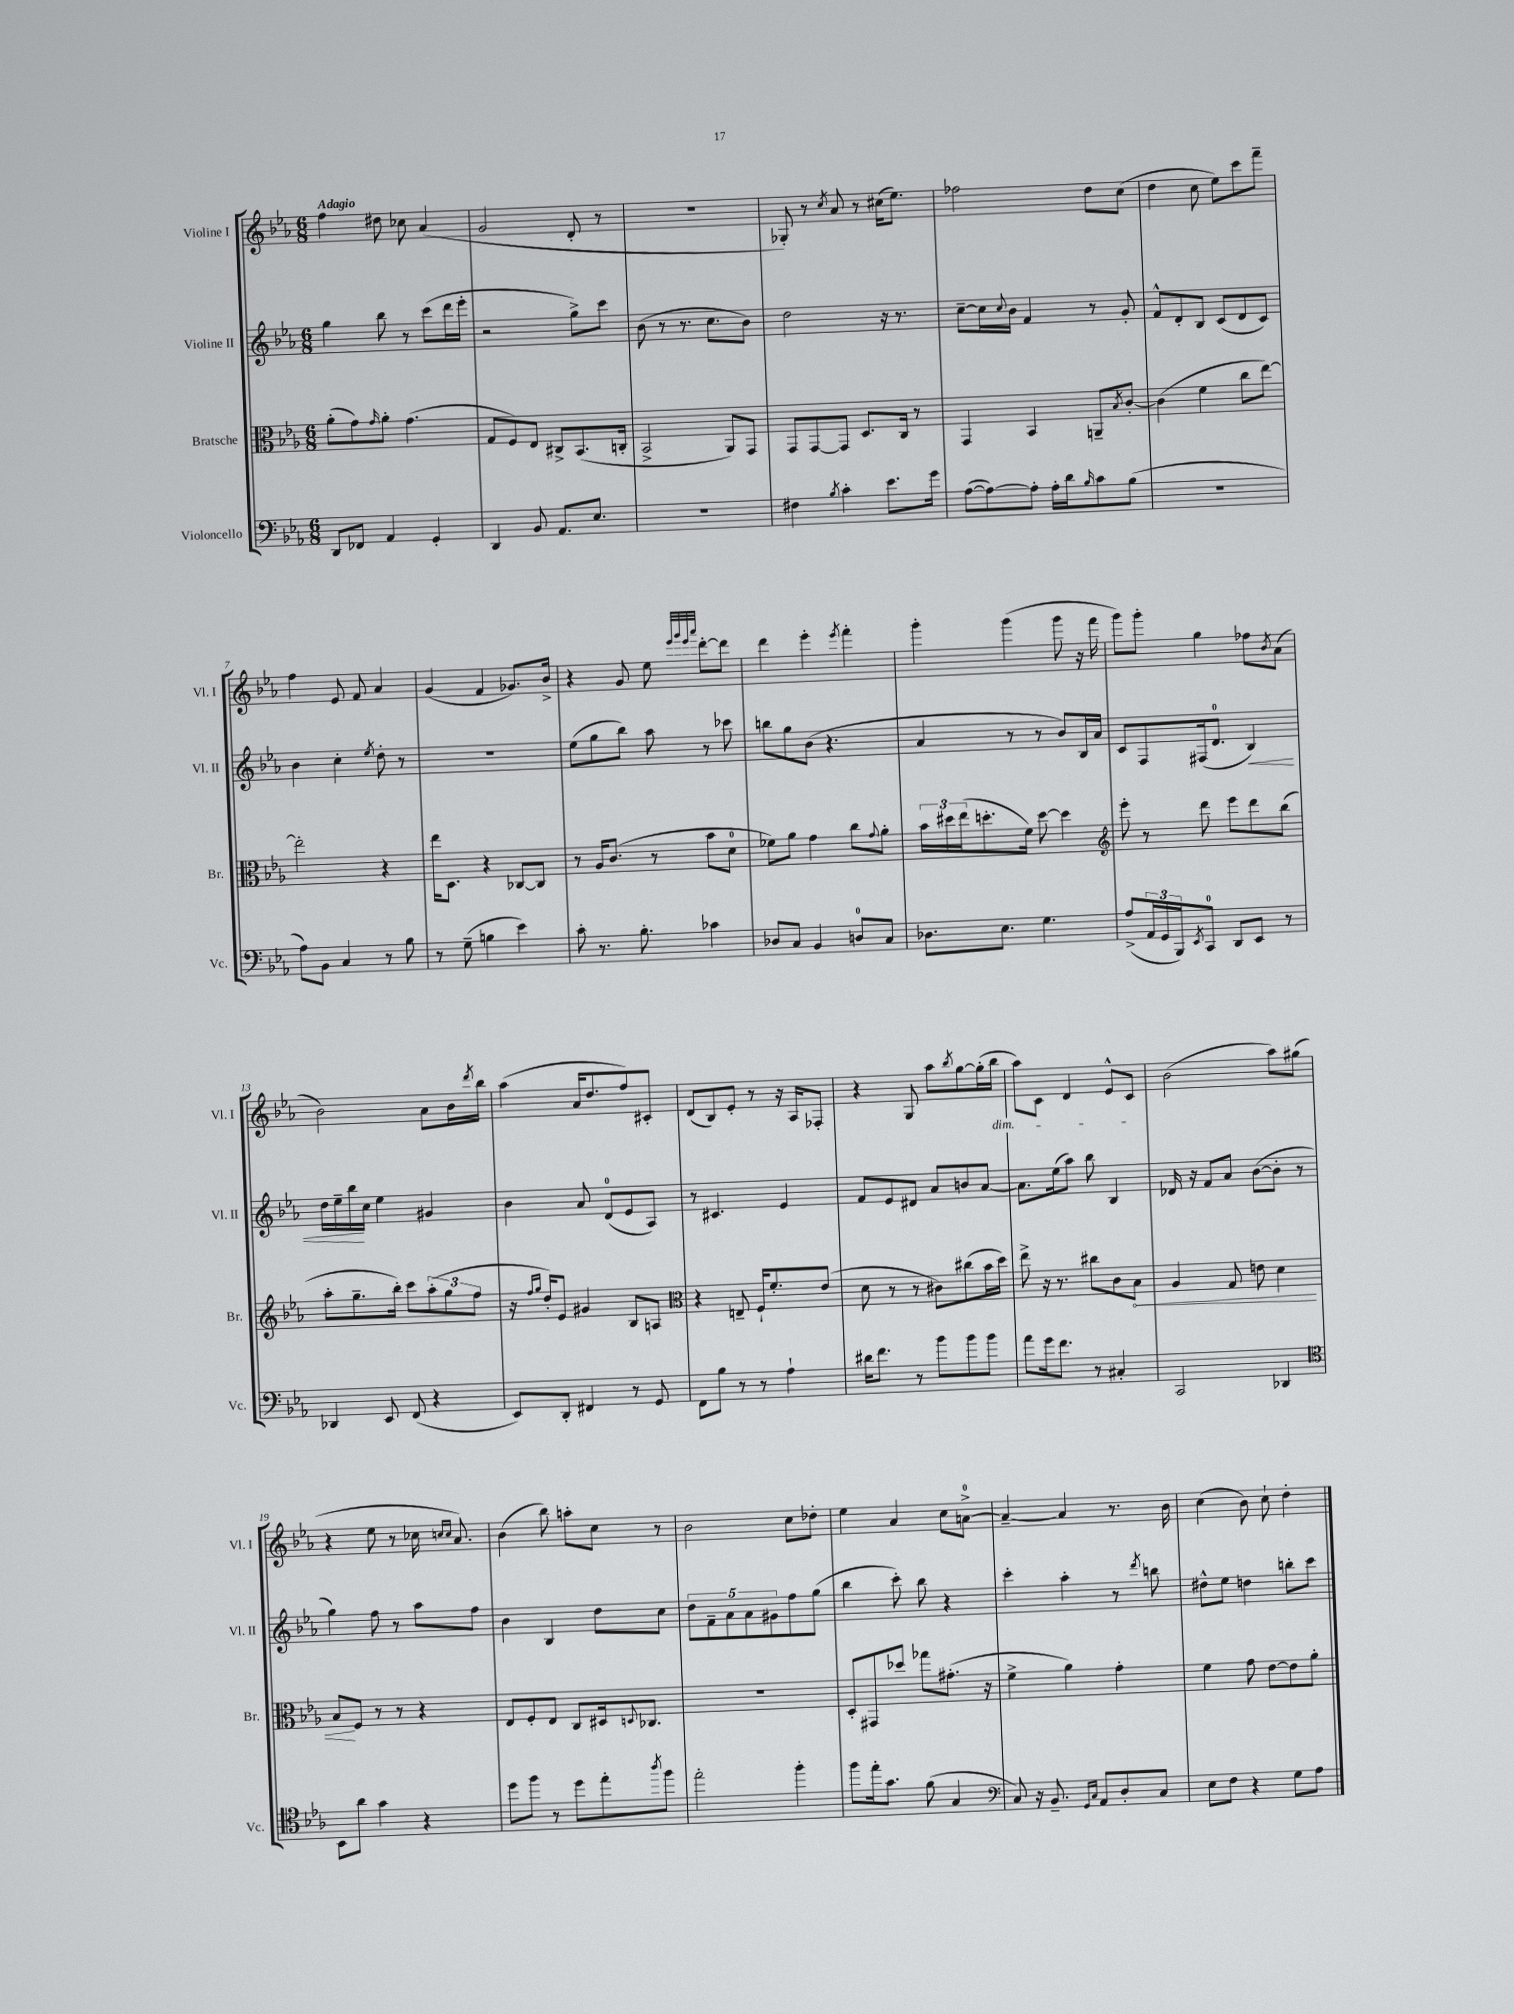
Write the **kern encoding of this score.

**kern	**kern	**kern	**kern
*staff4	*staff3	*staff2	*staff1
*clefF4	*clefC3	*clefG2	*clefG2
*k[b-e-a-]	*k[b-e-a-]	*k[b-e-a-]	*k[b-e-a-]
*M6/8	*M6/8	*M6/8	*M6/8
8DD	(8a-'	4gg	4ff
8FF-	8g)	.	.
.	16qqg	.	.
4AA-	8a-'	8bb-	8dd#
.	(4.g	8r	8cc-
4GG'	.	(8ccc	(4a-
.	.	16ddd	.
.	.	16eee-'	.
=	=	=	=
4DD	8G	2r	2g
.	8F)	.	.
8BB-	8E-	.	.
8.AA-	8C#^	.	.
.	(8.BB-	8gg^)	8d'
8.E-	.	.	.
.	.	8ccc	8r
.	16C'	.	.
=	=	=	=
2.r	2BB-^	(8b-	2.r
.	.	8r	.
.	.	8.r	.
.	.	8.cc	.
.	8AA-)	.	.
.	8GG	8b-)	.
=	=	=	=
4F#	8GG	2dd	8G-')
.	[8GG	.	8r
8qB-	.	.	8qcc
4c'	8GG]	.	8a-
.	8.D	.	8r
8.e-	.	16r	(16cc#
.	16C	8.r	8.ee-)
.	8r	.	.
16g	.	.	.
=	=	=	=
([8A-	4GG	[8cc~	2ff-
8A-_)	.	16cc]	.
.	.	8qqcc	.
.	.	16b-	.
8A-']	4BB-	4f	.
16A-'	.	.	.
16d	.	.	.
16qqB-	.	.	.
8c	8AA~	8r	8dd
.	8qB-	.	.
(8B-	[8c'	8g'	(8cc
=	=	=	=
2.r	(4c]	8f^^	4dd
.	.	8d'	.
.	4f	8B-	8cc
.	.	(8c	8ee-)
.	8cc	8d	8ccc
.	[8ee-)	8c)	8fff~
=	=	=	=
8A-)	2ee-']	4b-	4ff
8BB-	.	.	.
4C	.	4cc'	8e-
.	.	.	8f
.	.	8qee-	.
8r	4r	8dd'	4a-
8B-	.	8r	.
=	=	=	=
8r	16ee-	2.r	(4g
.	8.D	.	.
(8G~	.	.	.
4B	4r	.	4f
4e-)	[8C-	.	8.g-)
.	8C-]	.	.
.	.	.	16b-^
=	=	=	=
8c'	8r	(8ee-	4r
8.r	16A-	8gg	.
.	(8.c	.	.
.	.	8bb-)	8g
8.B-'	.	.	.
.	8r	8aa-	8ee-
.	.	.	32qqeee-
.	.	.	32qqggg
.	.	.	32qqeee-
.	.	.	32qqaaa-
4c-	8b-	8r	[8ddd'
.	8d	8ccc-	8ddd]
=	=	=	=
8D-	8f-)	8bb	4ddd
8C	8a-	8gg	.
4BB-	4g	(8b-	4eee-'
.	.	4.r	.
.	.	.	8qeee-
8D	8cc	.	4fff'
.	8qqg	.	.
8C	8a-'	.	.
=	=	=	=
8.D-	24b-	4a-	4ggg'
.	24dd#	.	.
.	(24ee-	.	.
.	8.dd'	.	.
8.E-	.	.	.
.	.	8r	(4ggg
.	16f)	.	.
4.G	[8dd	8r	.
.	4dd]	8b-)	8ggg
.	.	16B-	16r
.	.	16a-	16fff
=	=	=	=
*	*clefG2	*	*
(8A-^	8eee-'	8c	8ggg)
24AA-	8r	8F	8ggg'
24GG	.	.	.
24BBB-)	.	.	.
8qEE-	.	.	.
8CC	8ddd	(16F#	4gg
.	.	8.d	.
8DD	8eee-	.	.
8EE-	8ddd	4B-)	8ff-
.	.	.	8qb-
8r	(8bb-	.	(8a-
=	=	=	=
4DD-	8aa-'	16dd	2b-)
.	.	16ee-~	.
.	8.gg~	16bb-	.
.	.	16cc	.
8EE-	.	4ee-	.
.	16bb-')	.	.
(8FF	8ccc	.	.
4r	(12aa-'	4g#	8a-
.	12gg	.	.
.	.	.	16b-
.	12ff	.	.
.	.	.	8qddd
.	.	.	16bb-
=	=	=	=
8EE-)	16r	4b-	(4aa-
.	16qqff	.	.
.	16qqgg	.	.
.	16dd')	.	.
8DD'	8e-	.	.
4FF#	4g#	8a-	16a-
.	.	.	8.dd
.	.	(8d	.
8r	8B-	8e-	8ff)
8GG	8A	8A-)	8c#'
=	=	=	=
*	*clefC3	*	*
8FF	4r	8r	(8d
8B-	.	4.c#	8B-)
8r	8E~	.	8e-'
8r	16F`	.	8r
.	8.f'	.	.
4A-`	.	4e-	16r
.	.	.	16A-
.	(8e-	.	8F-'
=	=	=	=
16d#	8d	8f	4r
8.f	.	.	.
.	8r	8e-	.
8r	8r	8d#	8G
8b-	8c#)	8a-	8aa-
.	.	.	8qbb-
8b-	(8cc#	8b	[8gg
8b-	16b-	[8a-	(16gg']
.	16dd)	.	16bb-
=	=	=	=
8a-	8ee-^	8.a-]	8aa-)
16g	16r	.	8c
8.f	8.r	(16ee-	.
.	.	8aa-)	4d
8r	8cc#	8bb-	.
4C#'	8c	4B-	8e-^^
.	8B-	.	8c
=	=	=	=
2CC	4A-	16d-	(2b-
.	.	16r	.
.	.	8f	.
.	8G	8a-	.
.	8e	([8b-	.
4DD-	4d	8b-']	8aa-)
.	.	8r	(8gg#
=	=	=	=
*clefC4	*	*	*
8BB-	8B-	4gg)	4r
8a-	8F	.	.
4g	8r	8ff	8ee-
.	8r	8r	8r
4r	4r	8aa-	16cc-
.	.	.	16qqcc
.	.	.	16qqcc
.	.	.	8.a-)
.	.	8ff	.
=	=	=	=
8dd	8E-	4b-	(4b-
8ff	8F'	.	.
8r	8E-	4B-	8bb-)
8dd	8C	.	8aa'
8ee-'	16D#	8dd	8cc
.	8qqD	.	.
.	8.C-	.	.
8qaa-	.	.	.
8ff	.	8cc	8r
=	=	=	=
2ee-'	2.r	10dd	2b-
.	.	10f~	.
.	.	10a-	.
.	.	10a-	.
.	.	10g#	.
4ff'	.	8ff	8cc
.	.	(8gg	8dd-'
=	=	=	=
8ff	8D'	4bb-	4ee-
16ee-'	8GG#	.	.
8.g	.	.	.
.	8dd-	8ccc')	4a-
(8f	8gg-	8bb-	.
4G	(8.g#'	4r	8cc
.	.	.	[8a^
.	16r	.	.
=	=	=	=
*clefF4	*	*	*
8C)	4f^	4ccc'	4a~_
16r	.	.	.
8.BB-~	.	.	.
.	4a-)	4aa-'	4a]
16qqGG	.	.	.
16qqC	.	.	.
8AA-	.	.	.
8D'	4g'	8r	8.r
.	.	8qddd	.
8C	.	8bb	.
.	.	.	16b-
=	=	=	=
8E-	4f	8dd#^^	(4cc
8F	.	8ee-	.
4r	8g	4dd	8b-)
.	[8e-	.	8cc`
8G	8e-]	8bb'	4dd'
8A-	8a-'	8ccc	.
==	==	==	==
*-	*-	*-	*-
